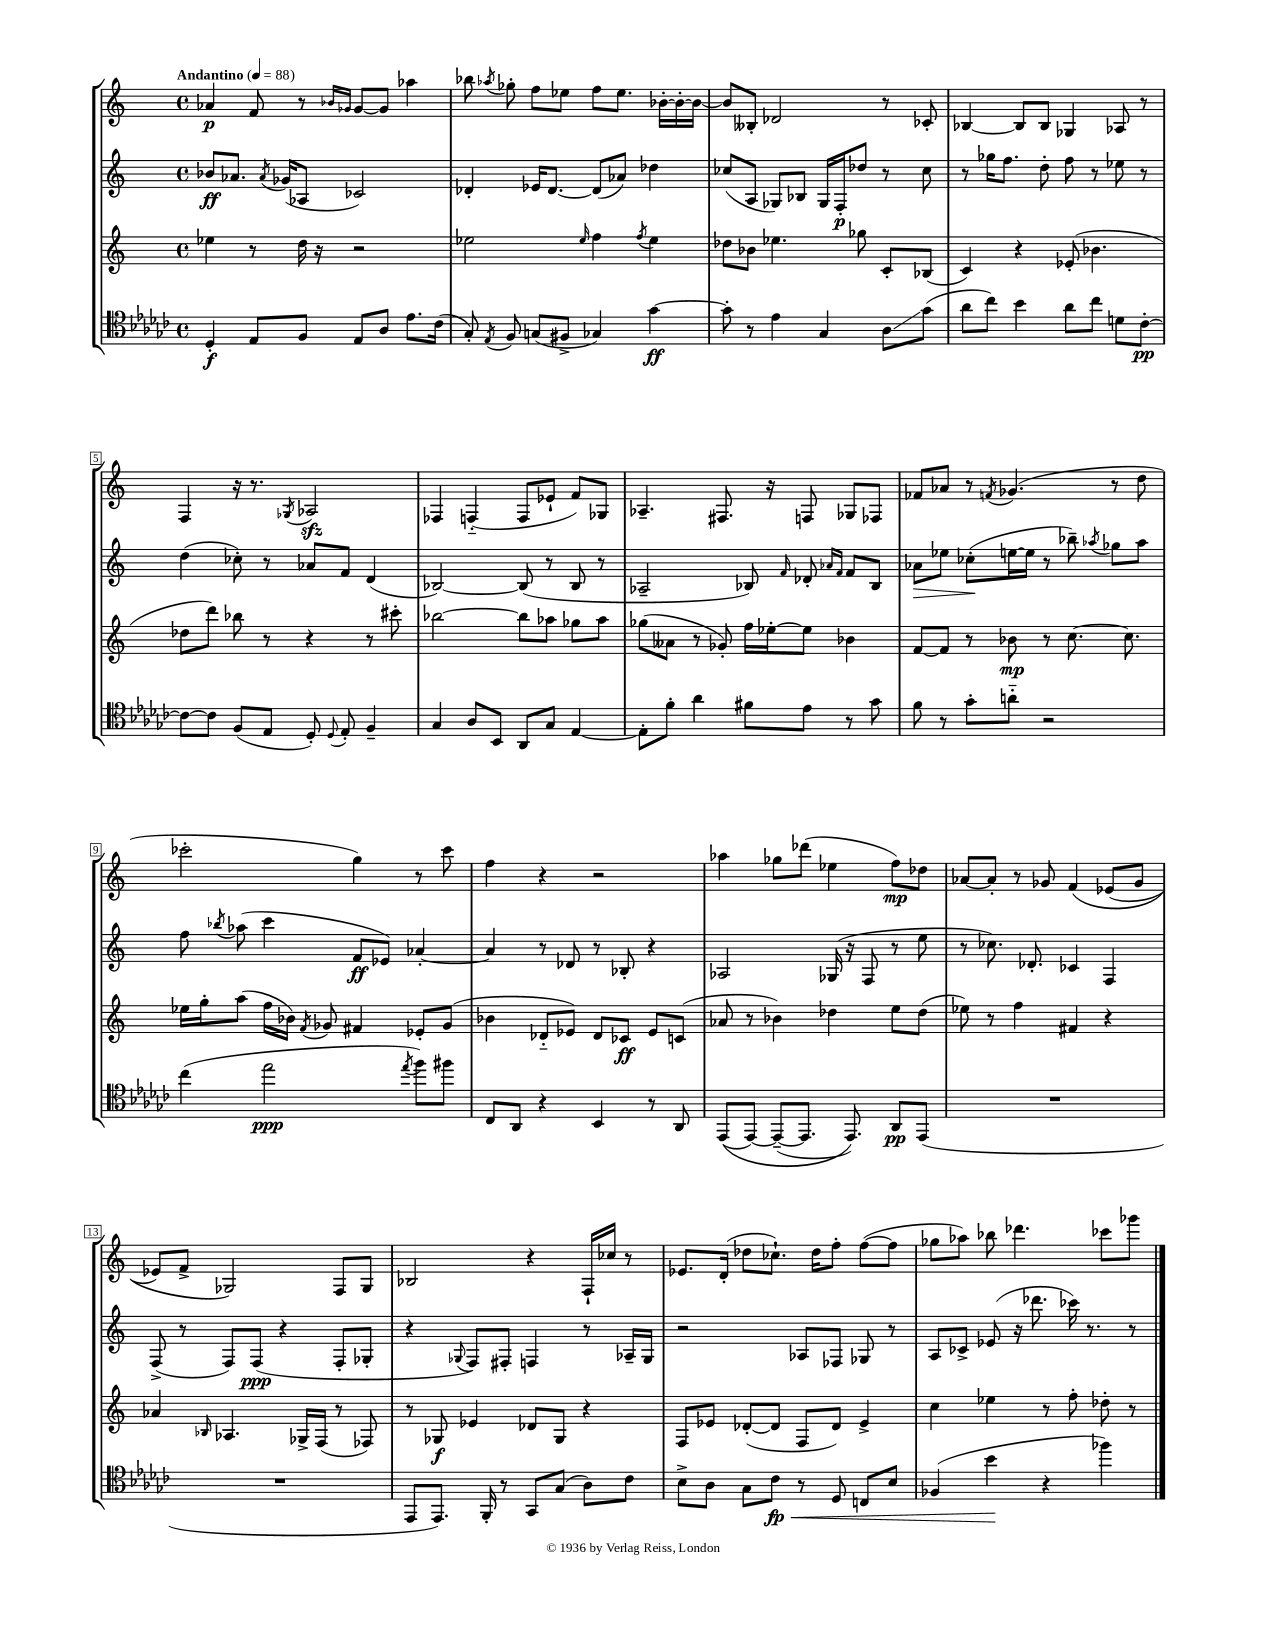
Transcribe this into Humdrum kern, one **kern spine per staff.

**kern	**kern	**kern	**kern
*staff4	*staff3	*staff2	*staff1
*clefC4	*clefG2	*clefG2	*clefG2
*k[b-e-a-d-g-c-]	*k[]	*k[]	*k[]
*M4/4	*M4/4	*M4/4	*M4/4
*met(c)	*met(c)	*met(c)	*met(c)
*MM88	*MM88	*MM88	*MM88
4D-'	4ee-	8b-	4a-
.	.	8.a-	.
8E-	8r	.	8f
.	.	8qa-	.
.	.	(16g-	.
8F	16dd	8A-	8r
.	16r	.	.
.	.	.	16qqb-
.	.	.	16qqg-
8E-	2r	2c-)	[8g-
8A-	.	.	8g-]
8.e-	.	.	4aa-
(16c-	.	.	.
=	=	=	=
8G-')	2ee-	4d-'	8bb-
8qE-	.	.	8qaa-
8F	.	.	8gg-'
(8G	.	16e-	8ff
.	.	[8.d-	.
8F#^	.	.	8ee-
.	16qqee-	.	.
4G-)	4ff	(8d-]	8ff
.	.	8a-)	8.ee-
.	8qff	.	.
[4g-	4ee-	4dd-	.
.	.	.	[16b-'
.	.	.	16b-'_
.	.	.	16b-_
=	=	=	=
8g-']	8dd-	(8cc-	8b-]
8r	8b-	8A	8B--'
4e-	4.ee-	8G-)	2d-
.	.	8B-	.
4G-	.	16G-	.
.	.	16F'	.
.	8gg-	8dd-	.
8A-	8c'	8r	8r
(8g-	(8B-	8cc-	8c-'
=	=	=	=
8a-	4c)	8r	[4B-
8cc-)	.	16gg-	.
.	.	8.ff	.
4b-	4r	.	8B-]
.	.	8dd'	8B-
8a-	(8e-'	8ff	4G-
8cc-	4.b-	8r	.
8d	.	8ee-	8A-
[8c-'	.	8r	8r
=	=	=	=
8c-_	8dd-	(4dd	4F
8c-]	8ddd)	.	.
(8F	8bb-	8cc-')	16r
.	.	.	8.r
8E-	8r	8r	.
.	.	.	8qG-
8D-')	4r	8a-	2A-
8qqD-	.	.	.
8E-'	.	8f	.
4F~	8r	(4d	.
.	8ccc#'	.	.
=	=	=	=
4G-	[2bb-	[2B-)	4F-
8A-	.	.	(4F'~
8BB-	.	.	.
8AA-	8bb-]	(8B-]	8F
8G-	8aa-	8r	8e-`
[4E-	8gg-	8B-	8f)
.	8aa-	8r	8G-
=	=	=	=
8E-']	(8gg-	2A-~	4.A-~
8f'	8a--	.	.
4a-	8r	.	.
.	8g-')	.	8.F#
8f#	16ff	8B-)	.
.	[16ee-'	.	16r
.	.	16qqf	.
8e-	8ee-]	8d-'	8F
.	.	16qqa-	.
.	.	16qqf	.
8r	4b-	8f	8G-
8g-	.	8B-	8F-
=	=	=	=
8f	[8f	8a-	8f-
8r	8f]	8ee-	8a-
8g-'	8r	(8cc-'	8r
.	.	.	8qf
8a'~	8b-	[16ee	(4.g-
.	.	16ee]	.
2r	8r	8r	.
.	[8.cc	8bb-~)	.
.	.	8qaa-	.
.	.	8gg-	8r
.	8.cc]	.	.
.	.	8aa-	8dd
=	=	=	=
(4cc-	16ee-	8ff	2ccc-'
.	16gg'	.	.
.	.	8qbb-	.
.	(8aa	(8aa-	.
2ee-	16ff	4ccc	.
.	16b-)	.	.
.	8qf	.	.
.	8g-	.	.
.	4f#	8f	4gg)
.	.	8e-)	.
8qee-	.	.	.
8ff)	8e-'	[4a-'	8r
8ff#	(8g-	.	8ccc-
=	=	=	=
8C-	4b-	4a-]	4ff
8AA-	.	.	.
4r	8d-'~	8r	4r
.	8e-)	8d-	.
4BB-	8d-	8r	2r
.	8c-	8B-'	.
8r	8e-	4r	.
8AA-	(8c	.	.
=	=	=	=
&((8EE-	8a-	2A-	4aa-
[8EE-)	8r	.	.
(8EE-~_	4b-)	.	8gg-
8.EE-]	.	.	(8ddd-
.	4dd-	(16G-	4ee-
8.EE-)&)	.	16r	.
.	.	8F	.
8AA-	8ee	8r	8ff)
(8EE-	(8dd-	8ee	8dd-
=	=	=	=
1r	8ee-)	8r	[8a-
.	8r	8.cc-)	8a-']
.	4ff	.	8r
.	.	8.d-'	.
.	.	.	8g-
.	4f#	4c-	&(4f
.	4r	4F	(8e-
.	.	.	8g-
=	=	=	=
1r	4a-	(8F^	8e-)
.	.	8r	8f^
.	16qqB-	.	.
.	4.A-	8F)	2G-&)
.	.	(8F	.
.	.	4r	.
.	16G-^	.	.
.	(16F	.	.
.	8r	8F'	8F
.	8F-)	8G-'	8G-
=	=	=	=
8EE-	8r	4r	2B-
8.EE-)	8G-	.	.
.	.	8qqG-	.
.	4e-	8F)	.
16FF'	.	.	.
8r	.	8F#'	.
8GG-	8d-	4F	4r
(8G-	8G-	.	.
8A-)	4r	8r	16F`
.	.	.	16cc-
8c-	.	16A-~	8r
.	.	16G-	.
=	=	=	=
8B-^	8F	2r	8.e-
8A-	8e-	.	.
.	.	.	(16d'
8G-	([8d-'	.	8dd-
8c-	8d-]	.	8.cc-`)
8r	8F	8A-	.
.	.	.	16dd-
8D-	8d-)	8F-	8ff'
8C	4e-^	8G-	([8ff
8B-	.	8r	8ff]
=	=	=	=
(4F-	4cc	8A	8gg-
.	.	8c-^	8aa-)
4b-	4ee-	(8e-	8bb-
.	.	16r	4.ddd-
.	.	8.ddd-	.
4r	8r	.	.
.	8ff'	16ccc-)	.
.	.	8.r	.
4ff-)	8dd-'	.	8ccc-
.	8r	8r	8ggg-
==	==	==	==
*-	*-	*-	*-
